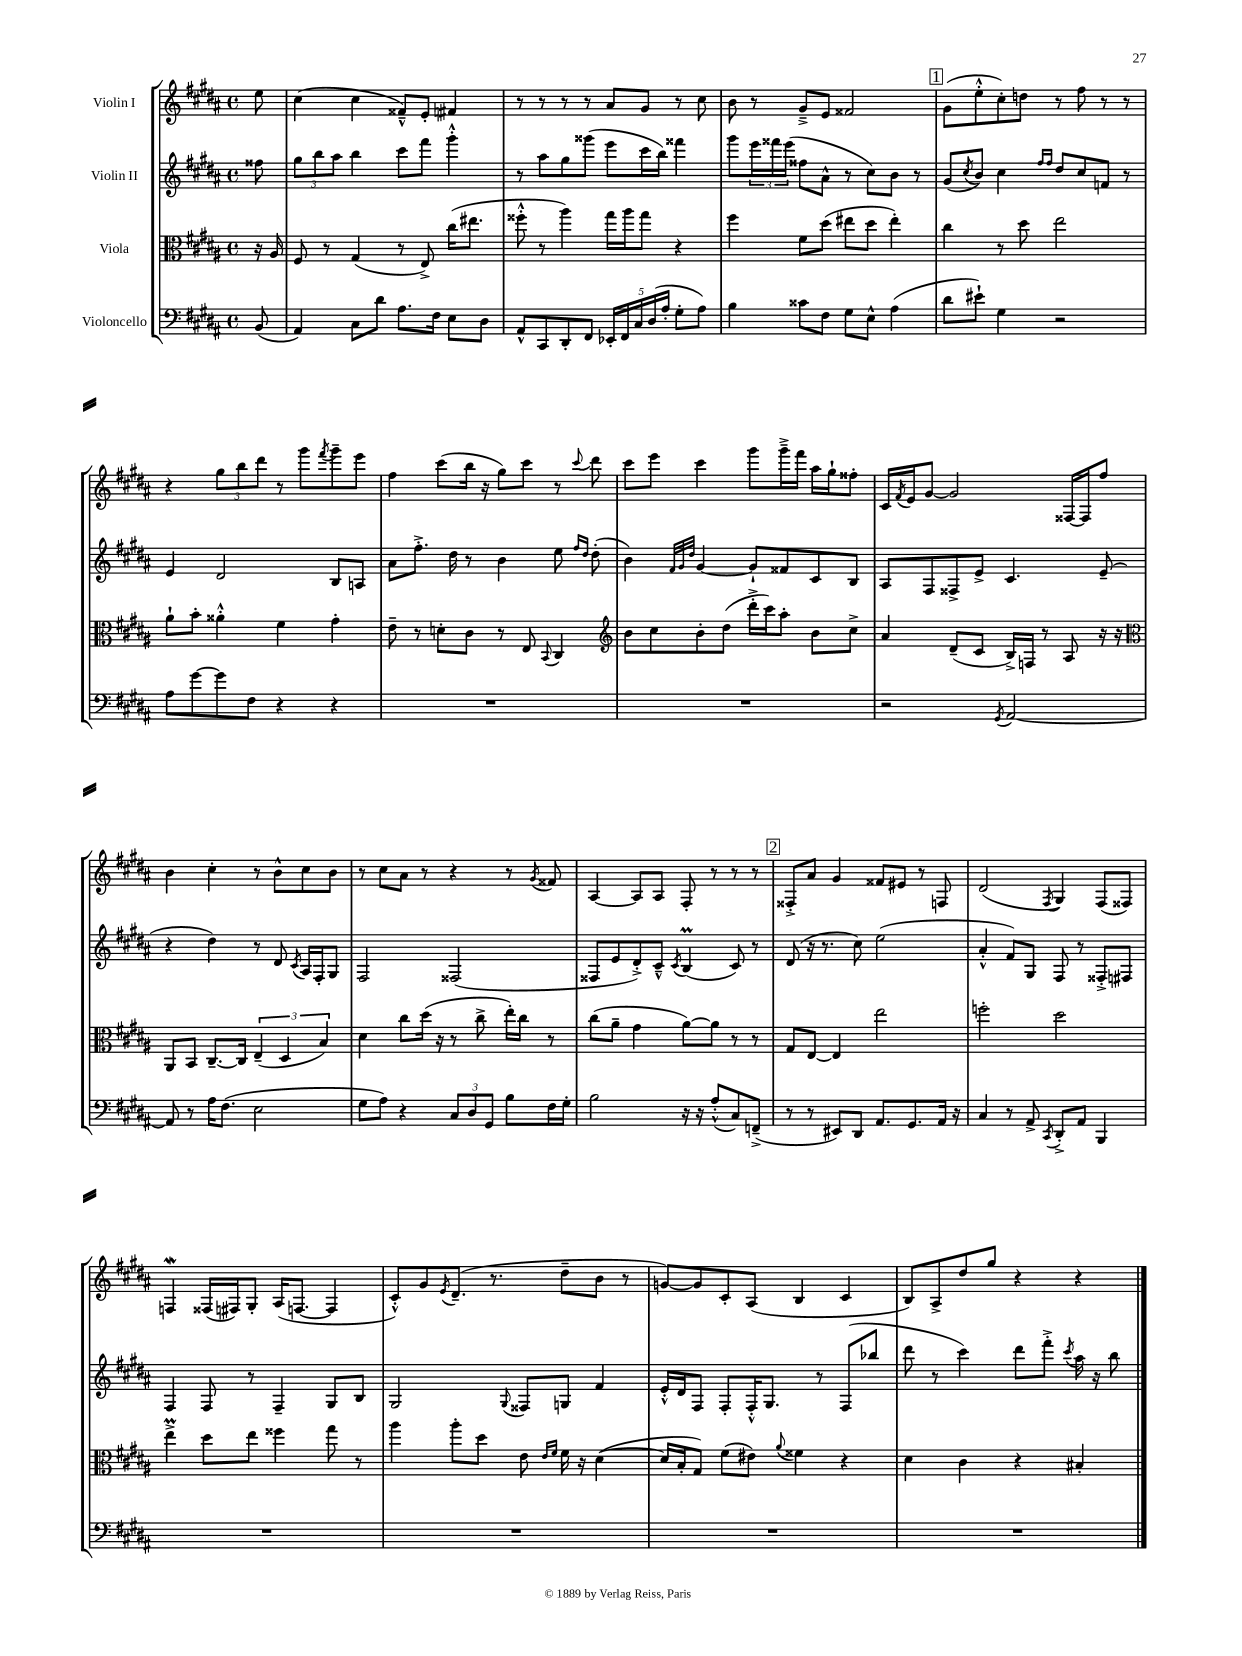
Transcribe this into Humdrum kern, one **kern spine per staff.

**kern	**kern	**kern	**kern
*part4	*part3	*part2	*part1
*staff4	*staff3	*staff2	*staff1
*I"Violoncello	*I"Viola	*I"Violin II	*I"Violin I
*clefF4	*clefC3	*clefG2	*clefG2
*k[f#c#g#d#a#]	*k[f#c#g#d#a#]	*k[f#c#g#d#a#]	*k[f#c#g#d#a#]
*M4/4	*M4/4	*M4/4	*M4/4
*met(c)	*met(c)	*met(c)	*met(c)
=	=	=	=
(8BB/	16r	8ff##X\	8ee\
.	16A#/	.	.
=1	=1	=1	=1
4AA#/)	8F#/	12gg#\L	(4cc#\
.	.	12bb\	.
.	8r	.	.
.	.	12aa#\J	.
8C#\L	(4G#/	4bb\	4cc#\
8d#\J	.	.	.
8.A#\L	8r	8ccc#\L	8f##X~^^/L)
.	8E^/)	8fff#\J	8e'/J
16F#\Jk	.	.	.
8E\L	(16cc#\KL	4ggg#'^^\	4f#X/
.	8.ee#X\J	.	.
8D#\J	.	.	.
=2	=2	=2	=2
8AA#^^/L	8ff##X'^^\	8r	8r
8CC#/	8r	8aa#\L	8r
8DD#'/	4aa#\)	8gg#\	8r
8FF#/J	.	(8ggg##X\J	8r
20EE-X'/LL	16gg#\LL	8eee\L	8a#/L
20FF#/	.	.	.
.	16aa#\J	.	.
20C#/	.	.	.
.	8gg#\J	16ccc#\L	8g#/J
(20D#/	.	.	.
.	.	16bb\JJ)	.
20A#'/JJ	.	.	.
8G#'\L	4r	4fff##X\	8r
8A#\J)	.	.	8cc#\
=3	=3	=3	=3
4B\	4ff#\	8ggg#\L	8b\
.	.	24eee\L	8r
.	.	24fff##X\	.
.	.	(24eee\JJ	.
8c##X\L	8f#\L	8ff##X\L	8g#~^/L
8F#\J	(8dd#\J	8a#^^\J	8e/J
8G#\L	8ee#X\L	8r	2f##X/
8E^^\J	8dd#\J	8cc#\L)	.
(4A#\	4ee#'\)	8b\J	.
.	.	8r	.
!!LO:REH:place=s1:t=1
=4	=4	=4	=4
8d#\L	4cc#\	(8g#/L	(8g#\L
.	.	8qcc#/	.
8e#X`\J)	.	8b/J)	8ee'^^\
4G#\	8r	4cc#\	8cc#'\)
.	8dd#\	.	8ddn\J
.	.	16qqff#/LL	.
.	.	16qqff#/JJ	.
2r	2ee\	8dd#/L	8r
.	.	8cc#/	8ff#\
.	.	8fn/J	8r
.	.	8r	8r
!!LO:LB:g=z
=5	=5	=5	=5
8A#\L	8a#`\L	4e/	4r
[8g#\	8b'\J	.	.
8g#\]	4a##X'^^\	2d#/	12gg#\L
.	.	.	12bb\
8F#\J	.	.	.
.	.	.	12ddd#\J
4r	4f#\	.	8r
.	.	.	8ggg#\L
.	.	.	8qfff#/
4r	4g#'\	8B/L	8ggg#~\
.	.	8An/J	8eee\J
=6	=6	=6	=6
1r	8e~\	8a#\L	4ff#\
.	8r	8.ff#'^\J	.
.	8dn'\L	.	(8ccc#\L
.	.	16dd#\	.
.	8c#\J	8r	16bb\Jk
.	.	.	16r
.	8r	4b\	8gg#\L)
.	8E/	.	8ccc#\J
.	8qqBB/	.	.
.	4C#/	8ee\	8r
.	.	16qqff#/LL	.
.	.	16qqdd#/JJ	8qqccc#/
.	.	(8dd#'\	8ddd#\
=7	=7	=7	=7
*	*clefG2	*	*
1r	8b\L	4b\)	8ccc#\L
.	8cc#\	.	8eee\J
.	.	32qqf#/LLL	.
.	.	32qqg#/	.
.	.	32qqdd#/JJJ	.
.	8b'\	[4g#/	4ccc#\
.	(8dd#\J	.	.
.	16ddd#'^\LL	8g#`/L]	8ggg#\L
.	16ccc#\J)	.	.
.	8aa#'\J	8f##X/	16ggg#~^\L
.	.	.	16fff#\JJ
.	8b\L	8c#/	16aa#\LL
.	.	.	16gg#`\J
.	8cc#^\J	8B/J	8ff##X'\J
=8	=8	=8	=8
2r	4a#/	8A#/L	16c#/LL
.	.	.	8qf#/
.	.	.	16e/J
.	.	8F#/	[8g#/J
.	(8d#~/L	8F##X^/	2g#/]
.	8c#/J	8e^/J	.
8qGG#/	.	.	.
[2AA#/	16B^/LL)	4.c#/	.
.	16Fn/JJ	.	.
.	8r	.	.
.	8A#/	.	[16F##X/LL
.	.	.	16F##/J]
.	16r	(8e~/	8ff#/J
.	16r	.	.
!!LO:LB:g=z
=9	=9	=9	=9
*	*clefC3	*	*
8AA#/]	8AA#/L	4r	4b\
8r	8BB/J	.	.
16A#\KL	[8.C#~/L	4dd#\)	4cc#'\
(8.F#\J	.	.	.
.	16C#/Jk]	.	.
2E\	(6E~/	8r	8r
.	.	8d#/	8b^^\L
.	6D#/	.	.
.	.	8qc#/	.
.	.	16A#/LL	8cc#\
.	.	16F#'/J	.
.	6B/)	.	.
.	.	8G#/J	8b\J
=10	=10	=10	=10
8G#\L	4d#\	2F#/	8r
8A#\J)	.	.	8cc#\L
4r	8cc#\L	.	8a#\J
.	(16dd#\Jk	.	8r
.	16r	.	.
12C#/L	8r	(2F##X/	4r
12D#/	.	.	.
.	8cc#^\	.	.
12GG#/J	.	.	.
8B\L	16ee'\LL)	.	8r
.	16cc#\JJ	.	.
.	.	.	8qg#/
16F#\L	8r	.	8f##X/
16G#'\JJ	.	.	.
=11	=11	=11	=11
2B\	(8cc#\L	8F##X/L	[4A#/
.	8a#~\J	8e/	.
.	4g#\	8d#'^/)	8A#/L]
.	.	8c#~^^/J	8A#/J
.	.	8qc#/	.
16r	[8a#\L)	(4BM/	8F#'/
16r	.	.	.
(8A#'^^/L	8a#\J]	.	8r
8C#/)	8r	8c#/)	8r
(8FFn~^/J	8r	8r	8r
!!LO:REH:place=s1:t=2
=12	=12	=12	=12
8r	8G#/L	(8d#/	8F##X'^/L
8r	[8E/J	16r	8a#/J
.	.	8.r	.
8EE#X/L)	4E/]	.	4g#/
8DD#/J	.	8cc#\)	.
8.AA#/L	2ee\	(2ee\	8f##X/L
.	.	.	8e#X/J
8.GG#/	.	.	.
.	.	.	8r
16AA#/Jk	.	.	8Fn/
16r	.	.	.
=13	=13	=13	=13
4C#/	2ffn'\	4a#'^^/	(2d#/
8r	.	8f#/L)	.
8AA#^/	.	8G#/J	.
8qCC#/	.	.	8qF#/
8DD#'^/L	2dd#\	8F#/	4G#/)
8AA#/J	.	8r	.
4BBB/	.	8F##X'^/L	(8F#/L
.	.	8F#X/J	8F##X/J)
!!LO:LB:g=z
=14	=14	=14	=14
1r	4eeM^\	4F#/	4Fnw/
.	8dd#\L	8F#/	(16F##X/LL
.	.	.	16F#X/J)
.	8ee\J	8r	8G#'/J
.	4ff##X\	4F#~/	(16A#/KL
.	.	.	[8.Fn/J
.	8gg#\	8G#/L	4F/]
.	8r	8B/J	.
=15	=15	=15	=15
1r	4aa#\	2G#/	8c#'^^/L)
.	.	.	8g#/
.	.	.	8qe/
.	8aa#'\L	.	(8.d#~/J
.	8dd#\J	.	.
.	.	.	8.r
.	.	8qqG#/	.
.	8e\	8F##X/L	.
.	16qqe/LL	.	.
.	16qqf#/JJ	.	.
.	16f#\	8Gn/J	8dd#~\L
.	16r	.	.
.	([4d#\	4f#/	8b\J
.	.	.	8r
=16	=16	=16	=16
1r	16d#/LL]	16e'^^/LL	[8gn/L)
.	16B'/J	16d#/J	.
.	8G#/J)	8F#/J	8g/]
.	(8f#\L	8F#'/L	8c#'/
.	8e#X\J)	16F#'^^/K	(8A#/J
.	.	8.G#/J	.
.	8qqa#/	.	.
.	4f##X\	.	4B/
.	.	8r	.
.	4r	(8F#/L	4c#/
.	.	8bb-X/J	.
=17	=17	=17	=17
1r	4d#\	8ddd#\	8B/L)
.	.	8r	8A#^/
.	4c#\	4ccc#\)	8dd#/
.	.	.	8gg#/J
.	4r	8ddd#\L	4r
.	.	8fff#'^\J	.
.	.	8qccc#/	.
.	4B#X'/	16aa#\	4r
.	.	16r	.
.	.	8bb\	.
==	==	==	==
*-	*-	*-	*-
